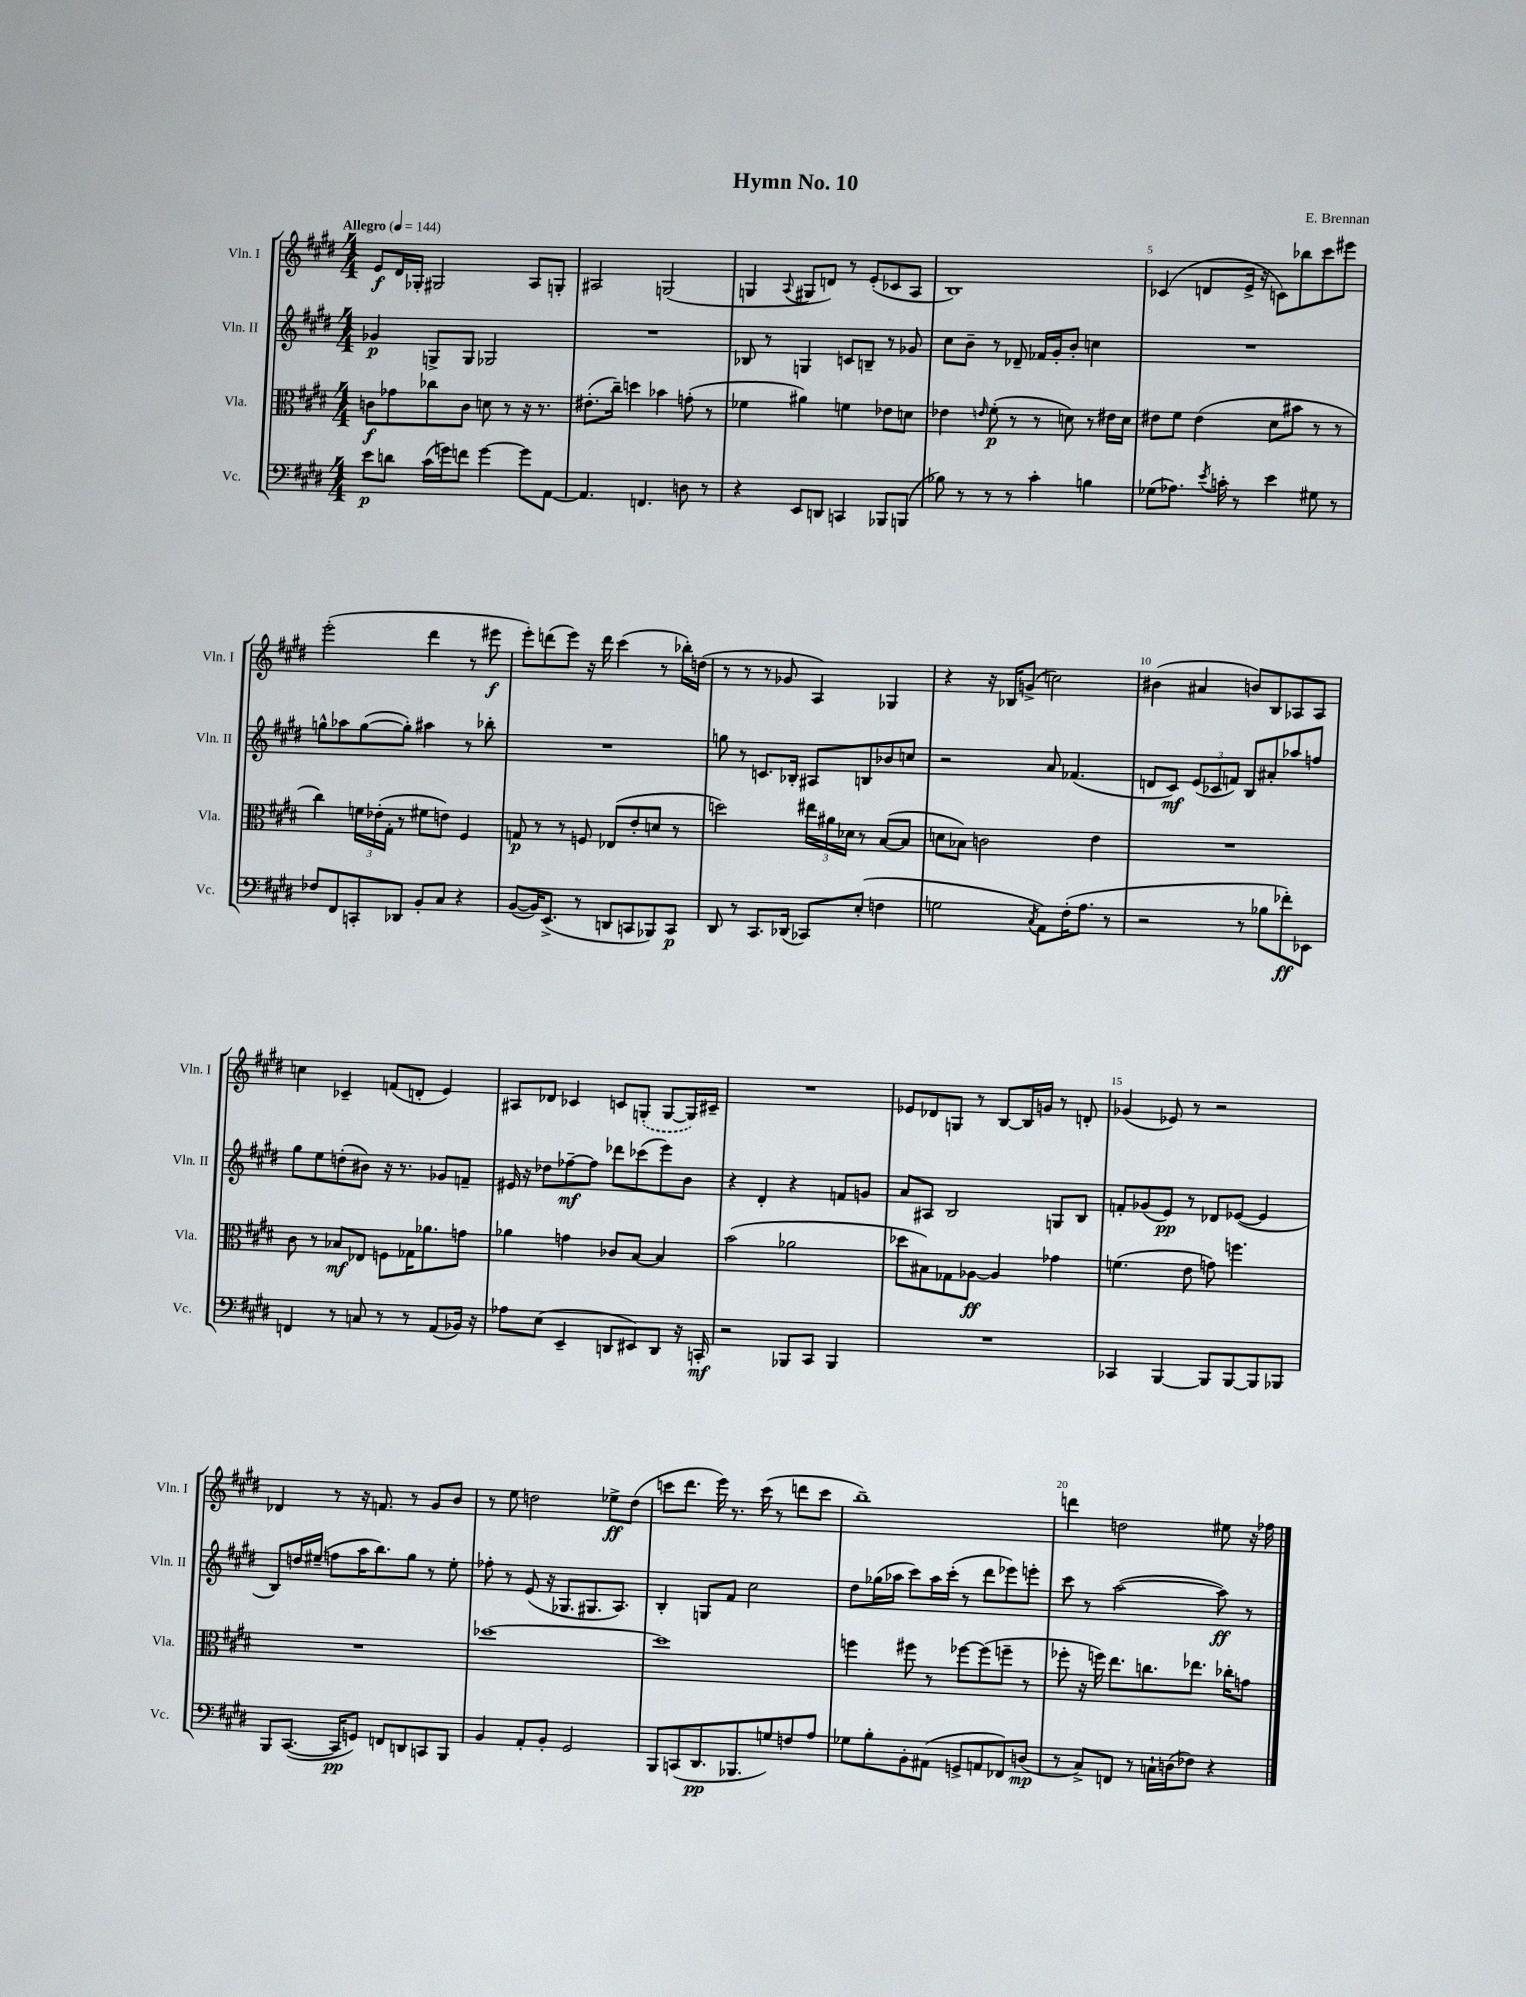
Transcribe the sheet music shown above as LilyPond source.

\header { title = "Hymn No. 10" composer = "E. Brennan" }
<<
\new StaffGroup <<
\new Staff = "s0" \with { instrumentName = "Vln. I" shortInstrumentName = "Vln. I" } {
    \clef treble \key e \major \numericTimeSignature \time 4/4 \tempo "Allegro" 4 = 144
    e'8\f dis'16 ges16-. gis2 a8 g8-. |
    ais2 g2( |
    g4 \appoggiatura { a8 } gis8 d'8) r8 e'8-.( ces'8 a8 |
    b1) |
    ces'4( d'8 e'16-> r16 c'8) bes''8 cis'''8 eis'''8 |
    e'''2-.( dis'''4 r8 eis'''8\f |
    e'''8-.) d'''8( e'''8) r16 d'''16 cis'''4( r8 bes''16-.) d''16( |
    r8 r8 r8 ges'8 a4) ges4 |
    r4 r16 bes16 g'8->( c''2) |
    bis'4( ais'4 b'8) b8 aes8 aes8 |
    c''4 ces'4-- f'8( d'8-. e'4) |
    ais8 des'8 ces'4 c'8 \once \slurDashed g8-.( g8~ g16) cis'16-- |
    R1 |
    ees'8 des'8 g8 r8 b8~ b16 g'16 r8 d'8-. |
    ges'4( ees'8) r8 r2 |
    des'4 r8 r16 f'8. r8 gis'8 b'8 |
    r8 e''8 d''2 ees''8->\ff d''8( |
    c'''8 dis'''8. e'''16) r8. c'''16( r8 d'''8 c'''8 |
    b''1--) |
    d'''4 d''2 eis''8 r16 fes''16 \bar "|." |
}
\new Staff = "s1" \with { instrumentName = "Vln. II" shortInstrumentName = "Vln. II" } {
    \clef treble \key e \major \numericTimeSignature \time 4/4
    ges'4\p g8-> g8 ges2 |
    R1 |
    bes8 r8 g4 c'8 b8-- r8 ges'8 |
    cis''8 b'8-- r8 des'8-- fes'16 gis'16-. b'8-. c''4 |
    R1 |
    g''8-^ aes''8 g''8~( g''8-.) ais''4 r8 bes''8-. |
    R1 |
    g''8 r8 c'8. bes16-. ais8 b8 bes'8 c''8 |
    r2 a'8 fes'4.( |
    d'8 cis'8\mf) \tuplet 3/2 { e'8( ces'8 f'8) } b8 ais'8-. aes''8 f''8 |
    gis''8 e''8 d''8-.( bis'8) r16 r8. ges'8 f'8-- |
    eis'16 r16 des''8 fes''8~--\mf fes''8 des'''8 ces'''8( e'''8) b'8 |
    r4 dis'4-. r4 f'8 g'8 |
    a'8 ais8 b2 g8 b8 |
    f'8-. ges'8( e'8\pp) r8 des'8 ees'8~( ees'4 |
    b8) d''16 eis''16--( f''8 a''16 b''8.) gis''8 r8 eis''8-. |
    fes''8-. r8 e'8( r16 ges8. gis8. a8.) |
    b4-. g8 fis'8 cis''2 |
    dis''8 ges''16( aes''16 cis'''8) aes''16 cis'''16-.( r8 dis'''8 ees'''8) e'''8-. |
    cis'''8 r8 a''2~( a''8\ff) r8 \bar "|." |
}
\new Staff = "s2" \with { instrumentName = "Vla." shortInstrumentName = "Vla." } {
    \clef alto \key e \major \numericTimeSignature \time 4/4
    c'8\f ges'8 ces''8 c'8 d'8 r8 r16 r8. |
    eis'8.-.( cis''16--) d''4 bes'4 g'8-.( r8 |
    fes'4 ais'4) f'4 ees'8 d'8 |
    ees'4 \grace { e'16 } fis'8-.\p( r8 r8 d'8) r8 eis'16 d'16 |
    eis'8 fis'8 eis'4( dis'8 bis'8 r8 r8 |
    cis''4) \tuplet 3/2 { f'16 ees'16-.( gis16-. } r8 fis'8 e'8) fis4 |
    g8\p r8 r8 f8 ees8( e'8-. d'8 r8 |
    d''2) \tuplet 3/2 { eis''16 ais'16 des'16 } r8 b8~( b8 |
    d'8 bes8) c'2 e'4 |
    R1 |
    cis'8 r8 bes8\mf ees8 f8 ges16 aes'8. g'8 |
    aes'4 g'4 ces'8 b8~ b4 |
    b'2( aes'2 |
    des''8 bis8) ges8 aes8~\ff aes4 ges'4 |
    f'4.( e'8 g'8) f''4. |
    R1 |
    des''1~ |
    des''1 |
    f''4 fis''8 r8 fes''8~ fes''8( f''8-- r8 |
    fes''8-. r16 f''16) e''8. c''8. ees''8. ces''16-. g'8 \bar "|." |
}
\new Staff = "s3" \with { instrumentName = "Vc." shortInstrumentName = "Vc." } {
    \clef bass \key e \major \numericTimeSignature \time 4/4
    e'8\p d'8 cis'16( g'16) f'8 g'4~ g'8 a,8~ |
    a,4. f,4. d8 r8 |
    r4 e,8 d,8 c,4 bes,,8 b,,8( |
    bes8) r8 r8 r8 cis'4-. b4 |
    ges8( aes8.) \acciaccatura { e'8 } c'16-. r8 e'4 gis8 r8 |
    fes8 fis,8 c,8-. des,8 b,8-. cis8 r4 |
    b,8~( b,16) e,8.->( r8 d,8 c,8 bes,,8) c,8\p |
    dis,8 r8 cis,8. des,16( ces,8) e8-.( f4 |
    g2 \acciaccatura { cis8 } a,8) fis16-.( a8. r8 |
    r2 r8 bes8 fes'8-.\ff) ees,8 |
    f,4 r8 c8 r8 r8 a,8( bes,16) r16 |
    aes8 e8( e,4-- d,8 eis,8) d,8 r16 c,16-.\mf |
    r2 bes,,8 cis,8 bes,,4 |
    R1 |
    ces,4 b,,4~ b,,8 b,,8~ b,,8 bes,,8 |
    b,,8 cis,8.~( cis,16\pp g,8) f,8 d,8 c,8 b,,8 |
    b,4 a,8-. b,8-. gis,2 |
    b,,8 c,8( dis,8.\pp bes,,8. g8) f8 a8 |
    ges8 b8-. b,8-. ais,8( g,8-> a,8 fes,8) d8\mp( |
    r8 cis8->) f,8 r8 c16-! d16( fes8) r4 \bar "|." |
}
>>
>>
\layout { \context { \Score \override BarNumber.break-visibility = ##(#f #t #t) barNumberVisibility = #(every-nth-bar-number-visible 5) } }
